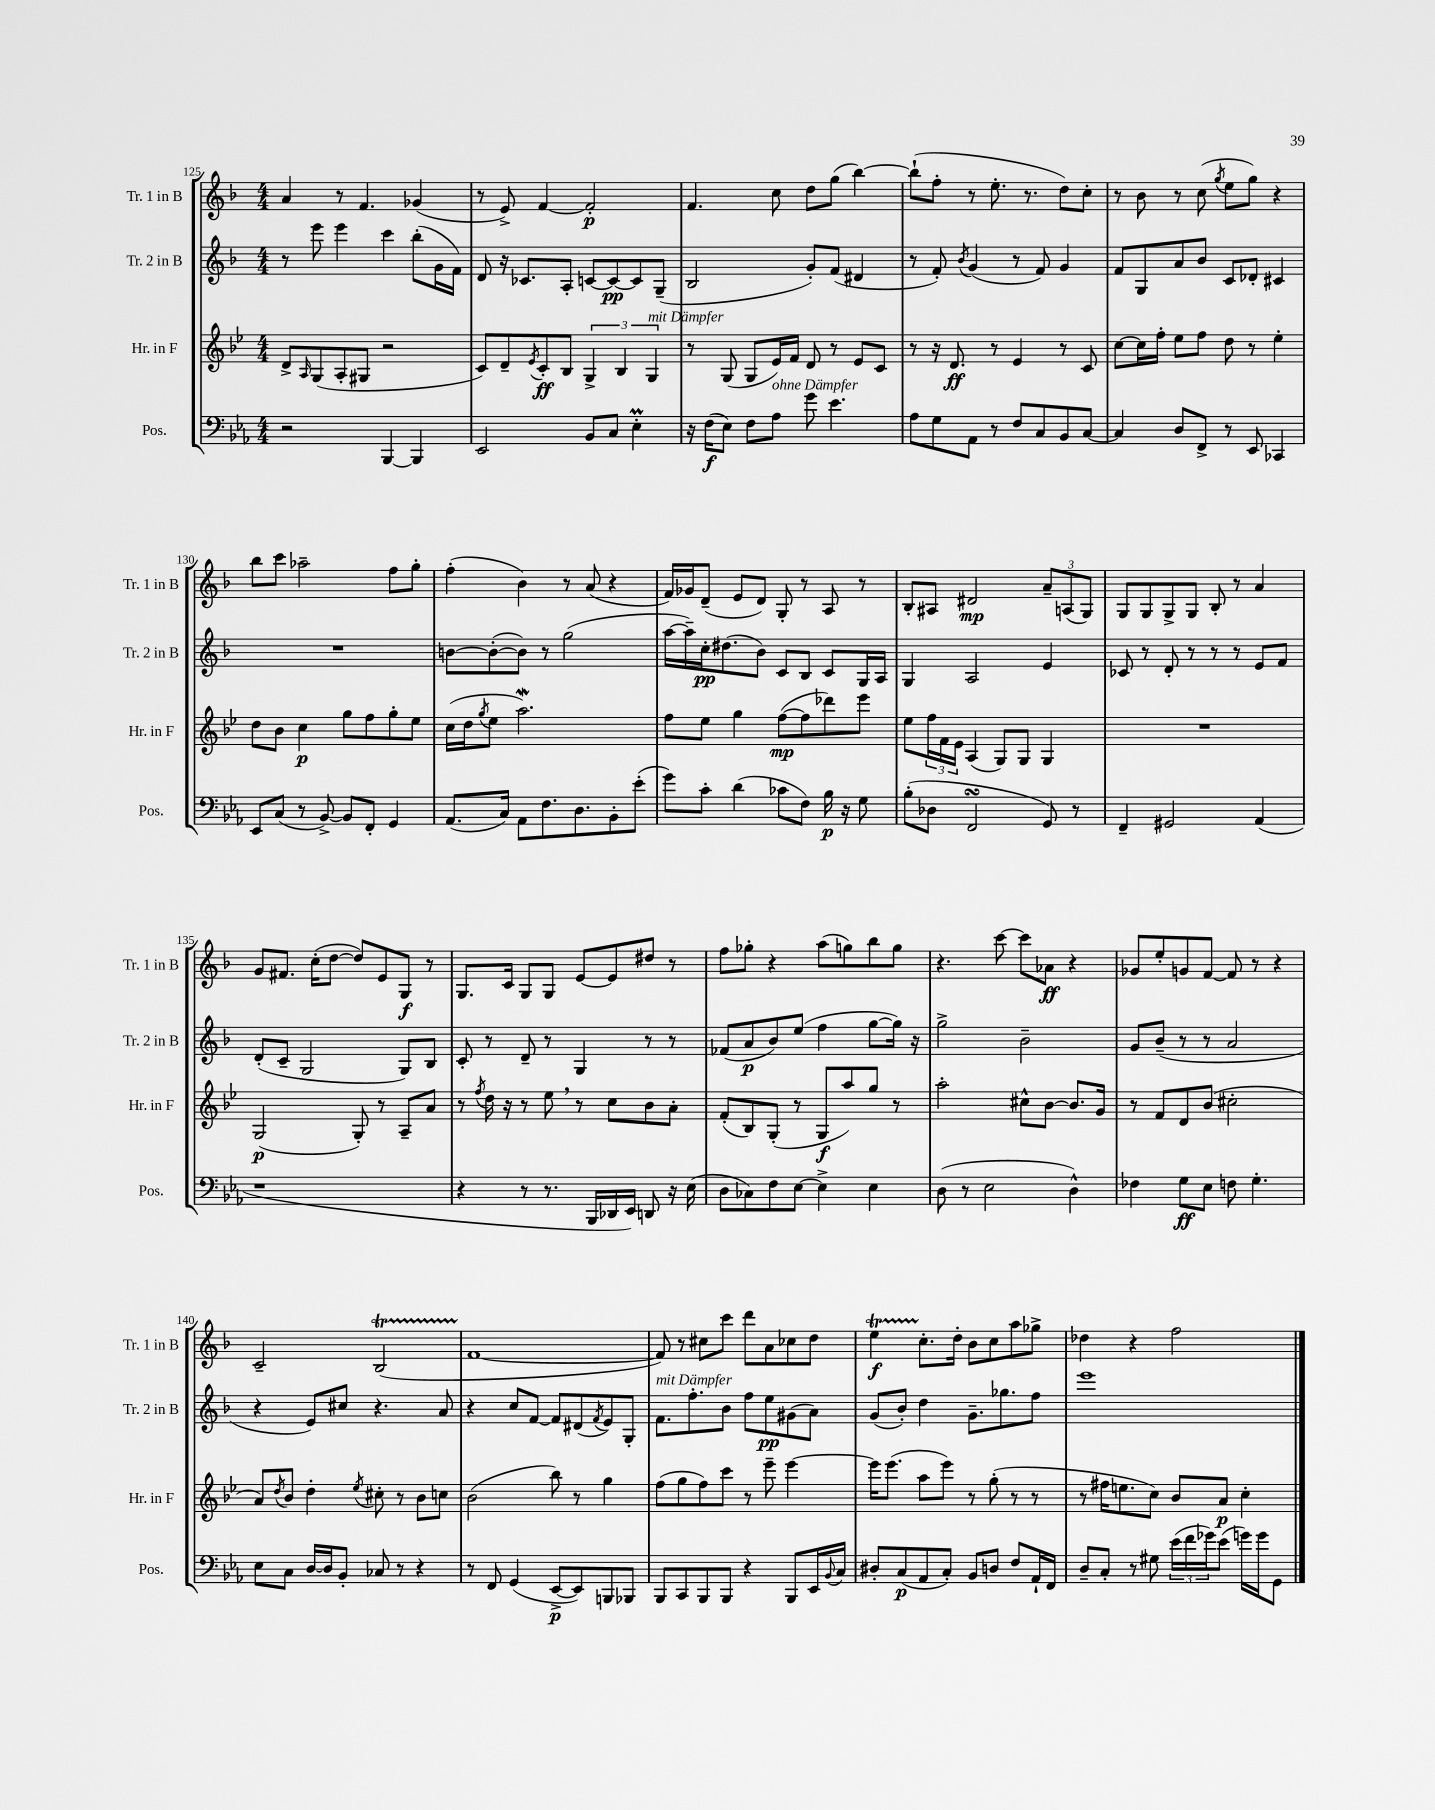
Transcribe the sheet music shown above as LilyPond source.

<<
\new StaffGroup <<
\new Staff = "s0" \with { instrumentName = "Tr. 1 in B" shortInstrumentName = "Tr. 1 in B" } {
    \clef treble \key f \major \numericTimeSignature \time 4/4
    a'4 r8 f'4. ges'4( |
    r8 e'8->) f'4~ f'2-.\p |
    f'4. c''8 d''8 g''8( bes''4~) |
    bes''8-!( f''8-. r8 e''8.-. r8. d''8) c''8-. |
    r8 bes'8 r8 c''8( \acciaccatura { g''8 } e''8 g''8) r4 |
    bes''8 c'''8 aes''2-- f''8 g''8-. |
    f''4-.( bes'4) r8 a'8( r4 |
    f'16) ges'16 d'8--( e'8 d'8) g8-. r8 a8 r8 |
    bes8-. ais8 dis'2\mp \tuplet 3/2 { a'8-- a8( g8) } |
    g8 g8 g8-> g8 bes8-. r8 a'4 |
    g'8 fis'8. c''16-.( d''8~ d''8) e'8 g8\f r8 |
    g8. c'16 g8 g8 e'8~ e'8 dis''8 r8 |
    f''8 ges''8-. r4 a''8( g''8) bes''8 g''8 |
    r4. c'''8~ c'''8 aes'8\ff r4 |
    ges'8 e''8-. g'8 f'8~ f'8 r8 r4 |
    c'2-- bes2\startTrillSpan( |
    f'1~\stopTrillSpan |
    f'8) r8 cis''8 c'''8 d'''8 a'8 ces''8 d''8 |
    e''4\startTrillSpan\f c''8.-.\stopTrillSpan d''16-. bes'8 c''8 a''8 ges''8-> |
    des''4 r4 f''2 \bar "|." |
}
\new Staff = "s1" \with { instrumentName = "Tr. 2 in B" shortInstrumentName = "Tr. 2 in B" } {
    \clef treble \key f \major \numericTimeSignature \time 4/4
    r8 e'''8 e'''4 c'''4 bes''8-.( g'16 f'16) |
    d'8 r16 ces'8. a8-. c'8~ c'8~\pp c'8 g8--( |
    bes2 g'8-.) f'8( dis'4 |
    r8 f'8-.) \acciaccatura { bes'8 } g'4( r8 f'8) g'4 |
    f'8 g8 a'8 bes'8 c'8 des'8-. cis'4 |
    R1 |
    b'8~ b'8~-.( b'8) r8 g''2( |
    a''16~ a''16--) c''16-.\pp dis''8.( bes'8) c'8 bes8 c'8 g16 a16 |
    g4 a2 e'4 |
    ces'8 r8 d'8-. r8 r8 r8 e'8 f'8 |
    d'8-.( c'8-- g2 g8) bes8 |
    c'8-. r8 d'8-- r8 g4 r8 r8 |
    fes'8( a'8\p bes'8) e''8( f''4 g''8~ g''16) r16 |
    g''2-> bes'2-- |
    g'8 bes'8--( r8 r8 a'2 |
    r4 e'8) cis''8 r4. a'8 |
    r4 c''8 f'8~ f'8 dis'8( \acciaccatura { f'8 } e'8) g8-. |
    f'8.^\markup { \italic "mit Dämpfer" } f''8.-. bes'8 f''8 e''8\pp gis'8( a'8) |
    g'8( bes'8-.) d''4 g'8.-- ges''8. f''8 |
    e'''1 \bar "|." |
}
\new Staff = "s2" \with { instrumentName = "Hr. in F" shortInstrumentName = "Hr. in F" } {
    \clef treble \key bes \major \numericTimeSignature \time 4/4
    d'8-> \grace { a16 } g8( a8-. gis8 r2 |
    c'8) d'8-- \acciaccatura { ees'8 } c'8-.\ff bes8 \tuplet 3/2 { g4-> bes4 g4^\markup { \italic "mit Dämpfer" } } |
    r8 g8( g8 ees'16) f'16 d'8 r8 ees'8 c'8 |
    r8 r16 d'8.\ff r8 ees'4 r8 c'8 |
    c''8~ c''16 f''16-. ees''8 f''8 d''8 r8 ees''4-. |
    d''8 bes'8 c''4\p g''8 f''8 g''8-. ees''8 |
    c''16( d''16 \acciaccatura { g''8 } ees''8 a''2.\mordent) |
    f''8 ees''8 g''4 f''8~\mp( f''8 des'''8) ees'''8 |
    ees''8 \tuplet 3/2 { f''16 f'16 ees'16 } a4( g8) g8 g4 |
    R1 |
    g2\p( g8-.) r8 a8-- a'8 |
    r8 \acciaccatura { f''8 } d''16 r16 r8 ees''8 \breathe r8 c''8 bes'8 a'8-. |
    f'8-.( bes8) g8-.( r8 g8\f a''8) g''8 r8 |
    a''2-. cis''8-^ bes'8~ bes'8. g'16 |
    r8 f'8 d'8 bes'8( cis''2-. |
    a'8) \acciaccatura { d''8 } bes'8 d''4-. \acciaccatura { ees''8 } cis''8-. r8 bes'8 c''8 |
    bes'2( bes''8) r8 g''4 |
    f''8( g''8 f''8) c'''8 r8 ees'''8-- ees'''4~ |
    ees'''16 ees'''8.( a''8 ees'''8) r8 g''8-.( r8 r8 |
    r8 fis''16 e''8. c''8) bes'8 a'8\p c''4-. \bar "|." |
}
\new Staff = "s3" \with { instrumentName = "Pos." shortInstrumentName = "Pos." } {
    \clef bass \key ees \major \numericTimeSignature \time 4/4
    r2 bes,,4~ bes,,4 |
    ees,2 bes,8 c8 ees4-.\prall |
    r16 f16\f( ees8) f8 aes8^\markup { \italic "ohne Dämpfer" } g'8 ees'4. |
    aes8 g8 aes,8 r8 f8 c8 bes,8 c8~ |
    c4 d8 f,8-> r8 ees,8 ces,4 |
    ees,8 c8( r8 bes,8~->) bes,8 f,8-. g,4 |
    aes,8.( c16) aes,8 f8. d8. bes,8-. ees'8-.( |
    g'8) c'8-. d'4( ces'8 f8) bes16\p r16 g8 |
    bes8-.( des8 f,2\turn g,8) r8 |
    f,4-- gis,2 aes,4( |
    r1 |
    r4 r8 r8. bes,,16 des,16 ees,16) d,8 r16 ees16( |
    d8 ces8) f8 ees8~ ees4-> ees4 |
    d8( r8 ees2 d4-^) |
    fes4 g8\ff ees8 f8 g4.-. |
    ees8 c8 d16~ d16 bes,8-. ces8 r8 r4 |
    r8 f,8 g,4( ees,8~->\p ees,8) b,,8 bes,,8 |
    bes,,8 c,8 bes,,8 bes,,8 r4 bes,,8 ees,16 \appoggiatura { bes,8 } c16 |
    dis8-. c8\p( aes,8 c8-.) bes,8 d8 f8 aes,16-! f,16 |
    d8-- c8-. r8 gis8 \tuplet 3/2 { ees'16( f'16 ges'16) } ees'8( g'16) g'16 g,8 \bar "|." |
}
>>
>>
\layout { \context { \Score currentBarNumber = #125 } }
